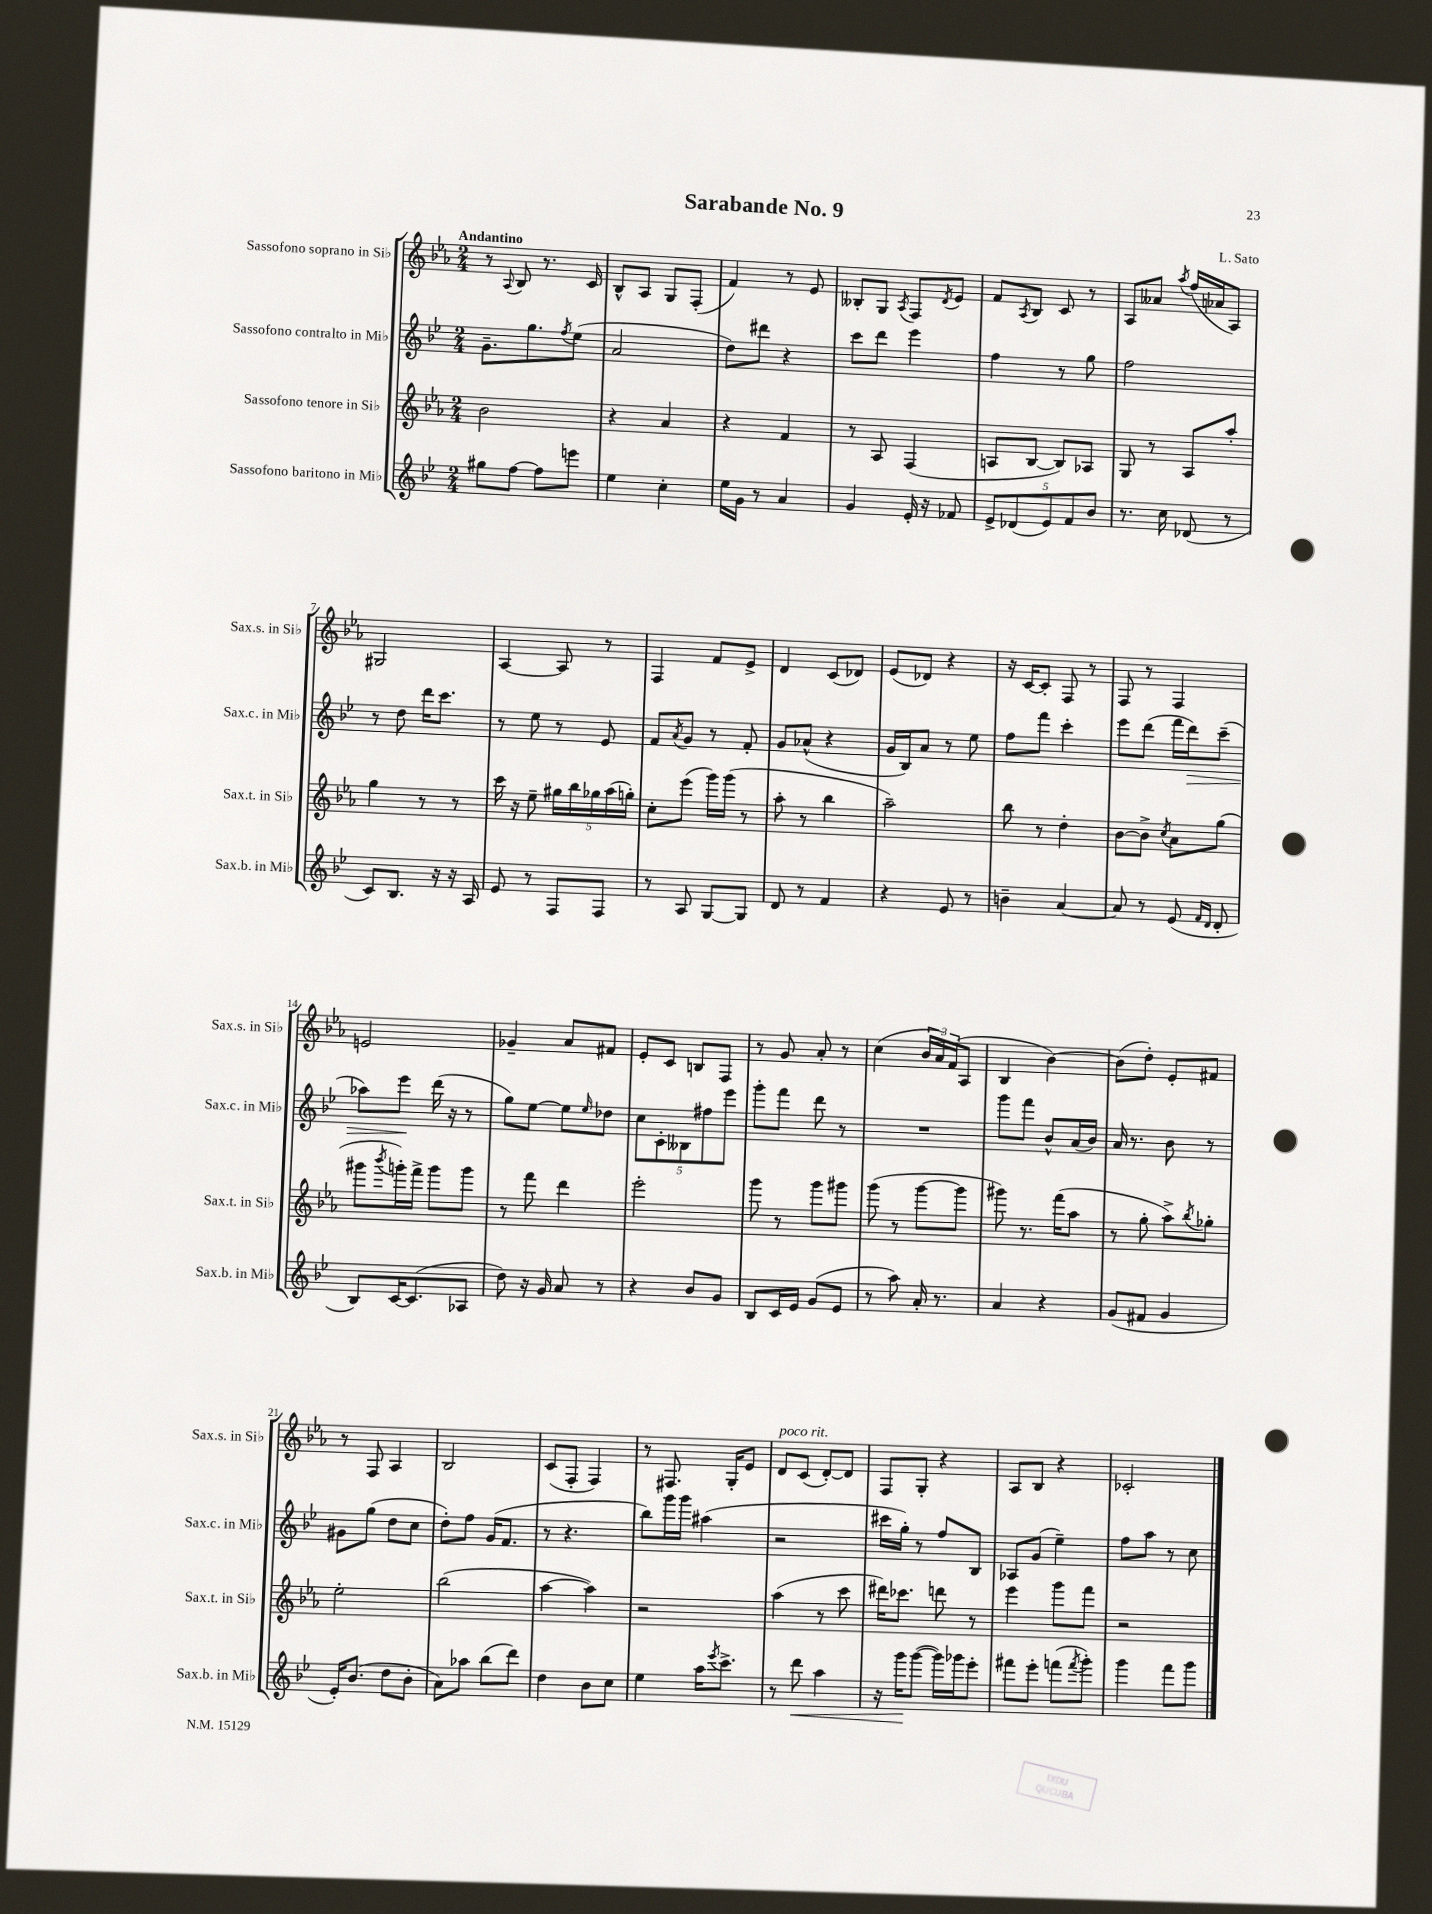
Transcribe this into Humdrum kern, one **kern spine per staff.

**kern	**dynam	**kern	**kern	**dynam	**kern
*part4	*part4	*part3	*part2	*part2	*part1
*staff4	*staff4	*staff3	*staff2	*staff2	*staff1
*I"Sassofono baritono in Mi♭	*	*I"Sassofono tenore in Si♭	*I"Sassofono contralto in Mi♭	*	*I"Sassofono soprano in Si♭
*I'Sax.b. in Mi♭	*	*I'Sax.t. in Si♭	*I'Sax.c. in Mi♭	*	*I'Sax.s. in Si♭
*clefG2	*	*clefG2	*clefG2	*	*clefG2
*k[b-e-]	*	*k[b-e-a-]	*k[b-e-]	*	*k[b-e-a-]
*M2/4	*	*M2/4	*M2/4	*	*M2/4
=1	=1	=1	=1	=1	=1
!	!	!	!	!	!LO:TX:a:B:t=Andantino
8gg#X\L	.	2b-\	8.g~\L	.	8r
.	.	.	.	.	8qqA-/
[8ff\J	.	.	.	.	8B-/
.	.	.	8.gg\	.	.
8ff\L]	.	.	.	.	8.r
.	.	.	8qff/	.	.
8eeen\J	.	.	(8ee-\J	.	.
.	.	.	.	.	16c/
=2	=2	=2	=2	=2	=2
4ee-\	.	4r	2a/	.	8B-^^/L
.	.	.	.	.	8A-/J
4cc'\	.	4a-/	.	.	8G/L
.	.	.	.	.	(8F'/J
=3	=3	=3	=3	=3	=3
16ee-\LL	.	4r	8dd\L)	.	4f/)
16g\JJ	.	.	.	.	.
8r	.	.	8ddd#X\J	.	.
4a/	.	4f/	4r	.	8r
.	.	.	.	.	8e-/
=4	=4	=4	=4	=4	=4
4g/	.	8r	8ccc\L	.	8B--X'/L
.	.	8A-/	8ddd\J	.	8G/J
.	.	.	.	.	8qA-/
16e-'/	.	(4F/	4eee-\	.	8F/L
16r	.	.	.	.	.
.	.	.	.	.	8qd/
8f-X/	.	.	.	.	8e-/J
=5	=5	=5	=5	=5	=5
10e-^/L	.	8An/L	4ff\	.	8f/L
(10d-X/	.	.	.	.	.
.	.	.	.	.	8qA-/
.	.	[8B-/J	.	.	8B-/J
10e-/)	.	.	.	.	.
.	.	8B-/L])	8r	.	8c/
10f/	.	.	.	.	.
.	.	8A-X/J	8gg\	.	8r
10b-/J	.	.	.	.	.
=6	=6	=6	=6	=6	=6
8.r	.	8G/	2ff\	.	8A-/L
.	.	8r	.	.	8a--X/J
16cc\	.	.	.	.	.
.	.	.	.	.	8qaa-/
(8d-X/	.	8A-/L	.	.	(16ff/LL
.	.	.	.	.	16a-X/J
8r	.	8aa-'/J	.	.	8A-/J)
!!LO:LB:g=z
=7	=7	=7	=7	=7	=7
8c/L)	.	4gg\	8r	.	2G#X/
8.B-/J	.	.	8dd\	.	.
.	.	8r	16ddd\KL	.	.
16r	.	.	8.ccc\J	.	.
16r	.	8r	.	.	.
16A/	.	.	.	.	.
=8	=8	=8	=8	=8	=8
8e-/	.	16ccc\	8r	.	[4A-/
.	.	16r	.	.	.
8r	.	8ee-~\	8ee-\	.	.
8F/L	.	20gg#X\LL	8r	.	8A-/]
.	.	20bb-\	.	.	.
.	.	20gg-X\	.	.	.
8F/J	.	.	8e-/	.	8r
.	.	(20aa-\	.	.	.
.	.	20ggn'\JJ)	.	.	.
=9	=9	=9	=9	=9	=9
8r	.	8cc'\L	8f/L	.	4F/
.	.	.	8qa/	.	.
8A/	.	(8eee-\J	8g/J	.	.
[8G/L	.	16ggg\LL)	8r	.	8f/L
.	.	(16ggg\JJ	.	.	.
8G/J]	.	8r	8f'/	.	8e-^/J
=10	=10	=10	=10	=10	=10
8d/	.	8aa-'\	8g/L	.	4d/
8r	.	8r	(8a-X^^/J	.	.
4f/	.	4bb-\	4r	.	(8c/L
.	.	.	.	.	8d-X/J)
=11	=11	=11	=11	=11	=11
4r	.	2aa-~\)	16g/LL	.	(8e-/L
.	.	.	16B-/J)	.	.
.	.	.	8a/J	.	8d-X/J)
8e-/	.	.	8r	.	4r
8r	.	.	8ee-\	.	.
=12	=12	=12	=12	=12	=12
4bn~\	.	8bb-\	8ff\L	.	16r
.	.	.	.	.	[16c/KL
.	.	8r	8fff\J	.	8c'/J]
[4a/	.	4dd'\	4ccc'\	.	8F/
.	.	.	.	.	8r
=13	=13	=13	=13	=13	=13
8a/]	.	[8b-\L	8eee-\L	.	8F/
8r	.	8b-^\J]	(8ddd\J	.	8r
.	.	8qcc/	.	.	.
(8e-/	.	8a-\L	16fff\LL	.	4F/
!	!	!	!	!LO:HP:b	!
.	.	.	16ddd\J)	>	.
16qqf/LL	.	.	.	.	.
16qqd/JJ	.	.	.	.	.
8d'/	.	(8gg\J	(8ccc~\J	.	.
!!LO:LB:g=z
=14	=14	=14	=14	=14	=14
8B-/L)	.	8ggg#X\L	8aa-X\L)	.	2en/
.	.	8qbbb-/	.	.	.
[16c/K	.	16gggn'\L)	8eee-\J	.	.
(8.c/]	.	16fff^\JJ	.	.	.
.	.	8ggg\L	(16ddd\	]	.
.	.	.	16r	.	.
8A-X/J	.	8ggg\J	8r	.	.
=15	=15	=15	=15	=15	=15
8dd\)	.	8r	8gg\L)	.	4g-X~/
16r	.	8fff\	[8ee-\J	.	.
16g/	.	.	.	.	.
8a/	.	4ddd\	8ee-\L]	.	8a-/L
.	.	.	16qqee-/	.	.
8r	.	.	8dd-X\J	.	8f#X/J
=16	=16	=16	=16	=16	=16
4r	.	2eee-'\	10cc\L	.	8e-'/L
.	.	.	10c'\	.	.
.	.	.	.	.	8c/J
.	.	.	10B--X\	.	.
8b-/L	.	.	.	.	8Bn/L
.	.	.	10ff#X\	.	.
8g/J	.	.	.	.	8F/J
.	.	.	10eee-\J	.	.
=17	=17	=17	=17	=17	=17
8B-/L	.	8ggg\	8ggg'\L	.	8r
16c/L	.	8r	8fff\J	.	8g/
16e-/JJ	.	.	.	.	.
(8g/L	.	8ggg\L	8ddd\	.	8a-'/
8e-/J	.	8ggg#X\J	8r	.	8r
=18	=18	=18	=18	=18	=18
8r	.	(8ggg\	2r	.	(4cc\
8aa\)	.	8r	.	.	.
16a'/	.	[8ggg\L	.	.	24b-/LL
.	.	.	.	.	24a-/)
8.r	.	.	.	.	.
.	.	.	.	.	(24f/J
.	.	8ggg\J]	.	.	8A-/J
=19	=19	=19	=19	=19	=19
4a/	.	8ggg#X\)	8ggg\L	.	4B-/
.	.	8.r	8fff\J	.	.
4r	.	.	8b-^^/L	.	[4b-\)
.	.	(16fff\KL	.	.	.
.	.	8aa-\J	(16a/L	.	.
.	.	.	16b-/JJ)	.	.
=20	=20	=20	=20	=20	=20
(8g/L	.	8r	16a/	.	(8b-\L]
.	.	.	8.r	.	.
8f#X/J	.	8gg'\	.	.	8dd'\J)
4g/	.	8aa-^\L)	8b-\	.	8e-'/L
.	.	8qbb-/	.	.	.
.	.	8gg-X'\J	8r	.	8f#X/J
!!LO:LB:g=z
=21	=21	=21	=21	=21	=21
16e-'/KL)	.	2ee-'\	8g#X\L	.	8r
(8.b-/J	.	.	.	.	.
.	.	.	(8gg\J	.	8F/
8dd\L	.	.	8dd\L	.	4A-/
8b-'\J	.	.	8cc\J	.	.
=22	=22	=22	=22	=22	=22
8a\L)	.	(2bb-\	8dd'\L)	.	2B-/
8aa-X\J	.	.	8ff\J	.	.
(8bb-\L	.	.	(16g/KL	.	.
.	.	.	8.f/J	.	.
8ddd\J)	.	.	.	.	.
=23	=23	=23	=23	=23	=23
4dd\	.	[4aa-\	8r	.	(8c/L
.	.	.	4.r	.	8F'/J
8b-\L	.	4aa-\])	.	.	4F/)
8cc\J	.	.	.	.	.
=24	=24	=24	=24	=24	=24
4ee-\	.	2r	8bb-\L)	.	8r
.	.	.	16ggg\L	.	8.F#X/
.	.	.	16ggg\JJ	.	.
16aa\KL	.	.	(4aa#X\	.	.
8qeee-/	.	.	.	.	.
8.ccc^\J	.	.	.	.	16G'/KL
.	.	.	.	.	8e-/J
=25	=25	=25	=25	=25	=25
!	!	!	!	!	!LO:TX:a:i:t=poco rit.
8r	.	(4aa-\	2r	.	8d/L
!	!LO:HP:b	!	!	!	!
8ddd\	<	.	.	.	(8c/J
4aa\	.	8r	.	.	[8d'/L)
.	.	8ccc\	.	.	8d/J]
=26	=26	=26	=26	=26	=26
16r	.	16ddd#X\KL)	16ccc#X\LL	.	8F/L
16ggg\KL	.	8.ccc-X\J	16gg'\JJ)	.	.
([8ggg\J	[	.	8r	.	8G'/J
16ggg\LL])	.	8dddn\	8ff/L	.	4r
16ggg-X\J	.	.	.	.	.
8eee-'\J	.	8r	8B-/J	.	.
=27	=27	=27	=27	=27	=27
8fff#X\L	.	4eee-\	8A-X/L	.	8A-/L
8eee-'\J	.	.	(8g/J	.	8B-/J
(8fffn\L	.	8ggg\L	4ee-~\)	.	4r
8qfff/	.	.	.	.	.
8ggg'\J)	.	8fff\J	.	.	.
=28	=28	=28	=28	=28	=28
4ggg\	.	2r	8ff\L	.	2c-X'/
.	.	.	8aa\J	.	.
8fff\L	.	.	8r	.	.
8ggg\J	.	.	8cc\	.	.
==	==	==	==	==	==
*-	*-	*-	*-	*-	*-
